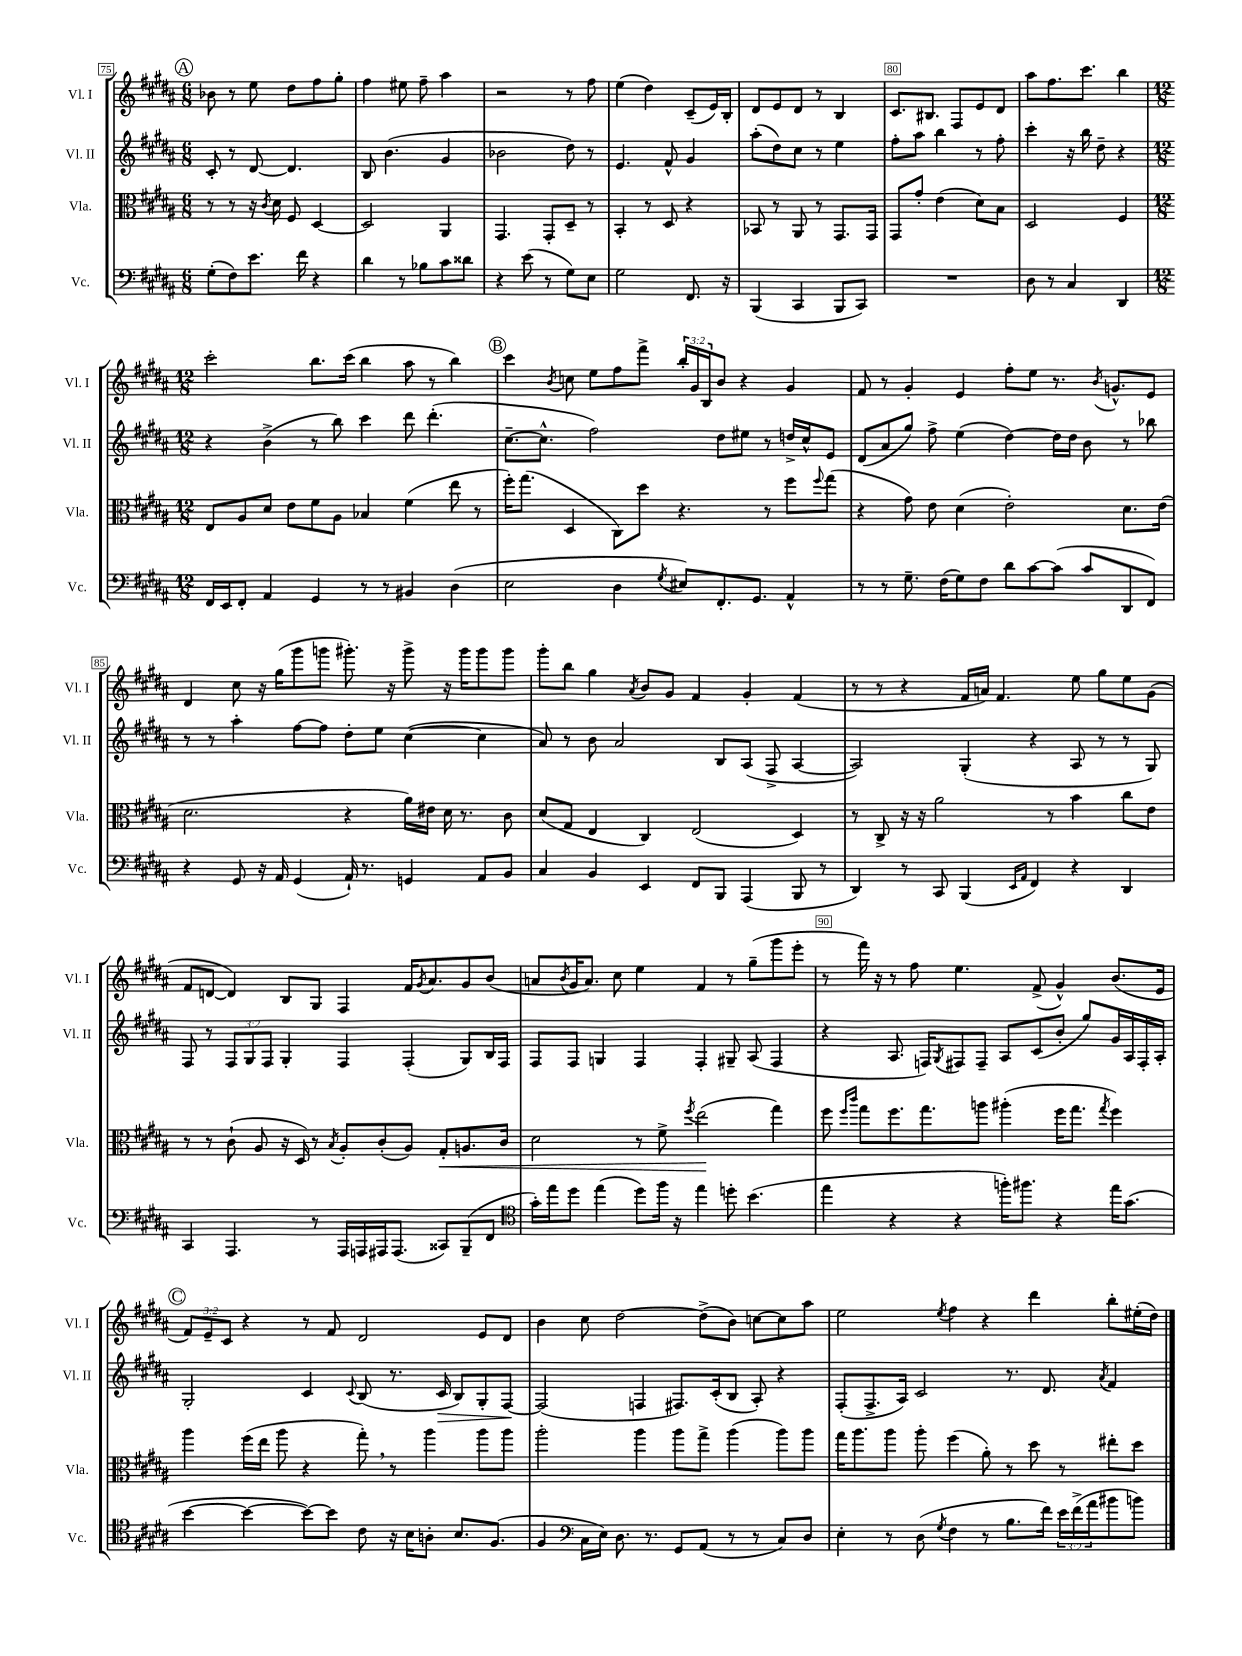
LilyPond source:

<<
\new StaffGroup <<
\new Staff = "s0" \with { instrumentName = "Vl. I" shortInstrumentName = "Vl. I" } {
    \clef treble \key b \major \numericTimeSignature \time 6/8 \override Staff.TupletNumber.text = #tuplet-number::calc-fraction-text
    \mark \markup { \circle "A" } bes'8 r8 e''8 dis''8 fis''8 gis''8-. |
    fis''4 eis''8 fis''8-- ais''4 |
    r2 r8 fis''8 |
    e''4( dis''4) cis'8--( e'16) b16-. |
    dis'8 e'8 dis'8 r8 b4 |
    cis'8. bis8. fis8 e'8 dis'8 |
    ais''8 fis''8. cis'''8. b''4 |
    \numericTimeSignature \time 12/8 cis'''2-. b''8. cis'''16( b''4 ais''8 r8 b''4) |
    \mark \markup { \circle "B" } cis'''4 \acciaccatura { b'8 } c''8 e''8 fis''8 fis'''8-> \tuplet 3/2 { b''16-. gis'16 b16 } b'8 r4 gis'4 |
    fis'8 r8 gis'4-. e'4 fis''8-. e''8 r8. \acciaccatura { b'8 } g'8.-^ e'8 |
    dis'4 cis''8 r16 gis''16( gis'''8 g'''8 gis'''8.-.) r16 gis'''8-> r16 gis'''16 gis'''8 gis'''8 |
    gis'''8-. b''8 gis''4 \acciaccatura { ais'8 } b'8 gis'8 fis'4 gis'4-. fis'4( |
    r8 r8 r4 fis'16 a'16) fis'4. e''8 gis''8 e''8 gis'8( |
    fis'8 d'8~ d'4) b8 gis8 fis4 fis'16 \acciaccatura { gis'8 } ais'8. gis'8 b'8( |
    a'8 \acciaccatura { b'8 } gis'16 a'8.) cis''8 e''4 fis'4 r8 gis''8--( gis'''8 e'''8-. |
    r8 fis'''16) r16 r8 fis''8 e''4. fis'8->( gis'4-^) b'8.( e'16 |
    \mark \markup { \circle "C" } \tuplet 3/2 { fis'8) e'8-- cis'8 } r4 r8 fis'8 dis'2 e'8 dis'8 |
    b'4 cis''8 dis''2~ dis''8->( b'8) c''8~ c''8 ais''8 |
    e''2 \acciaccatura { e''8 } fis''4 r4 dis'''4 b''8-. eis''16-.( dis''16) \bar "|." |
}
\new Staff = "s1" \with { instrumentName = "Vl. II" shortInstrumentName = "Vl. II" } {
    \clef treble \key b \major \numericTimeSignature \time 6/8 \override Staff.TupletNumber.text = #tuplet-number::calc-fraction-text
    \mark \markup { \circle "A" } cis'8-. r8 dis'8~ dis'4. |
    b8 b'4.( gis'4 |
    bes'2 dis''8) r8 |
    e'4. fis'8-^ gis'4 |
    ais''8-.( dis''8) cis''8 r8 e''4 |
    fis''8-. ais''8 b''4 r8 fis''8-. |
    cis'''4-. r16 b''16 dis''8-- r4 |
    \numericTimeSignature \time 12/8 r4 b'4->( r8 b''8) cis'''4 dis'''8 dis'''4.-.( |
    \mark \markup { \circle "B" } cis''8.~-- cis''8.-^ fis''2) dis''8 eis''8 r8 d''16-> cis''16-^ e'8 |
    dis'8( ais'8 gis''8) fis''8-> e''4( dis''4~) dis''16 dis''16 b'8 r8 bes''8 |
    r8 r8 ais''4-. fis''8~ fis''8 dis''8-. e''8 cis''4~( cis''4 |
    ais'8) r8 b'8 ais'2 b8 ais8( fis8-> ais4~ |
    ais2) gis4-.( r4 ais8 r8 r8 gis8) |
    fis8 r8 \tuplet 3/2 { fis8 gis8 fis8 } gis4-. fis4 fis4-.( gis8) b16 fis16 |
    fis8 fis8 g4 fis4 fis4-. gis8-- ais8( fis4 |
    r4 ais8. f16) \acciaccatura { gis8 } fis8 fis8-- ais8 cis'8( b'8-. gis''8) gis'16 ais16 fis16-. ais16-. |
    \mark \markup { \circle "C" } gis2-. cis'4 \appoggiatura { cis'8 } b8( r8. cis'16\> b8) gis8-. fis8~\! |
    fis2( f4 fis8.) cis'16-.( b8 ais8-.) r4 |
    fis8-.( fis8.-> ais16) cis'2 r8. dis'8. \acciaccatura { ais'8 } fis'4 \bar "|." |
}
\new Staff = "s2" \with { instrumentName = "Vla." shortInstrumentName = "Vla." } {
    \clef alto \key b \major \numericTimeSignature \time 6/8
    \mark \markup { \circle "A" } r8 r8 r16 \acciaccatura { cis'8 } dis'16 fis8 dis4~ |
    dis2 ais,4 |
    gis,4. gis,8-. dis8-- r8 |
    b,4-. r8 dis8 r4 |
    bes,8 r8 ais,8 r8 gis,8. gis,16 |
    gis,8 gis'8-. e'4( dis'8) b8 |
    dis2 fis4 |
    \numericTimeSignature \time 12/8 e8 ais8 dis'8 e'8 fis'8 ais8 bes4 fis'4( e''8 r8 |
    \mark \markup { \circle "B" } fis''16-.) gis''8.( dis4 cis8) dis''8 r4. r8 fis''8 \appoggiatura { fis''8 } gis''8( |
    r4 gis'8) e'8 dis'4( e'2-.) dis'8. e'16( |
    dis'2. r4 ais'16) eis'16 dis'16 r8. cis'8 |
    dis'8( gis8 e4 cis4) e2( dis4) |
    r8 cis8-> r16 r16 ais'2 r8 b'4 cis''8 e'8 |
    r8 r8 cis'8-!( ais8 r16 dis16) r8 \acciaccatura { b8 } ais8-. cis'8-.( ais8) gis8-.\< a8. cis'16 |
    dis'2 r8 fis'8-> \acciaccatura { fis''8 } e''2\!( gis''4) |
    fis''8 \grace { fis''16 cis'''16 } gis''8 fis''8. gis''8. a''8 ais''4-.( fis''16 gis''8. \acciaccatura { gis''8 } fis''4) |
    \mark \markup { \circle "C" } ais''4 fis''16( e''16 ais''8 r4 gis''8-.) \breathe r8 ais''4 ais''8 ais''8 |
    ais''2-. ais''4 ais''8 gis''8-> ais''4( ais''8) ais''8 |
    gis''16 ais''8. ais''8 ais''8-. fis''4( ais'8-.) r8 dis''8 r8 eis''8-. dis''8 \bar "|." |
}
\new Staff = "s3" \with { instrumentName = "Vc." shortInstrumentName = "Vc." } {
    \clef bass \key b \major \numericTimeSignature \time 6/8 \override Staff.TupletNumber.text = #tuplet-number::calc-fraction-text
    \mark \markup { \circle "A" } gis8-.( fis8) e'8. fis'16 r4 |
    dis'4 r8 bes8 cis'8 disis'8 |
    r4 e'8( r8 gis8) e8 |
    gis2 fis,8. r16 |
    b,,4( cis,4 b,,8 cis,8) |
    R2. |
    dis8 r8 cis4 dis,4 |
    \numericTimeSignature \time 12/8 fis,16 e,16 fis,8-. ais,4 gis,4 r8 r8 bis,4 dis4( |
    \mark \markup { \circle "B" } e2 dis4 \acciaccatura { gis8 } eis8) fis,8.-. gis,8. ais,4-^ |
    r8 r8 gis8.-- fis16( gis8) fis8 dis'8 cis'8~ cis'8( cis'8 dis,8 fis,8) |
    r4 gis,8 r16 ais,16 gis,4( ais,16-!) r8. g,4 ais,8 b,8 |
    cis4 b,4 e,4 fis,8 b,,8 ais,,4( b,,8 r8 |
    dis,4) r8 cis,8 b,,4( \grace { e,16 ais,16 } fis,4) r4 dis,4 |
    cis,4 ais,,4. r8 ais,,16 a,,16 ais,,16 ais,,8.( cisis,8) b,,8--( fis,8 |
    \clef tenor gis'16-.) e''16 dis''8 e''4( dis''8) fis''16 r16 e''4 d''8-. b'4.( |
    e''4 r4 r4 f''16-.) fis''8. r4 e''16 gis'8.( |
    \mark \markup { \circle "C" } b'4~ b'4~ b'8~) b'8 cis'8 r16 b16 a8-. b8. fis8.( |
    fis4 \clef bass cis16 e16) dis8. r8. gis,8 ais,8( r8 r8 cis8) dis8 |
    e4-. r8 dis8( \acciaccatura { gis8 } fis4 r8 b8. fis'16) \tuplet 3/2 { e'16 fis'16->( ais'16 } bis'8 b'8) \bar "|." |
}
>>
>>
\layout { \context { \Score currentBarNumber = #75 \override BarNumber.break-visibility = ##(#f #t #t) barNumberVisibility = #(every-nth-bar-number-visible 5) \override BarNumber.stencil = #(make-stencil-boxer 0.1 0.3 ly:text-interface::print) } }
